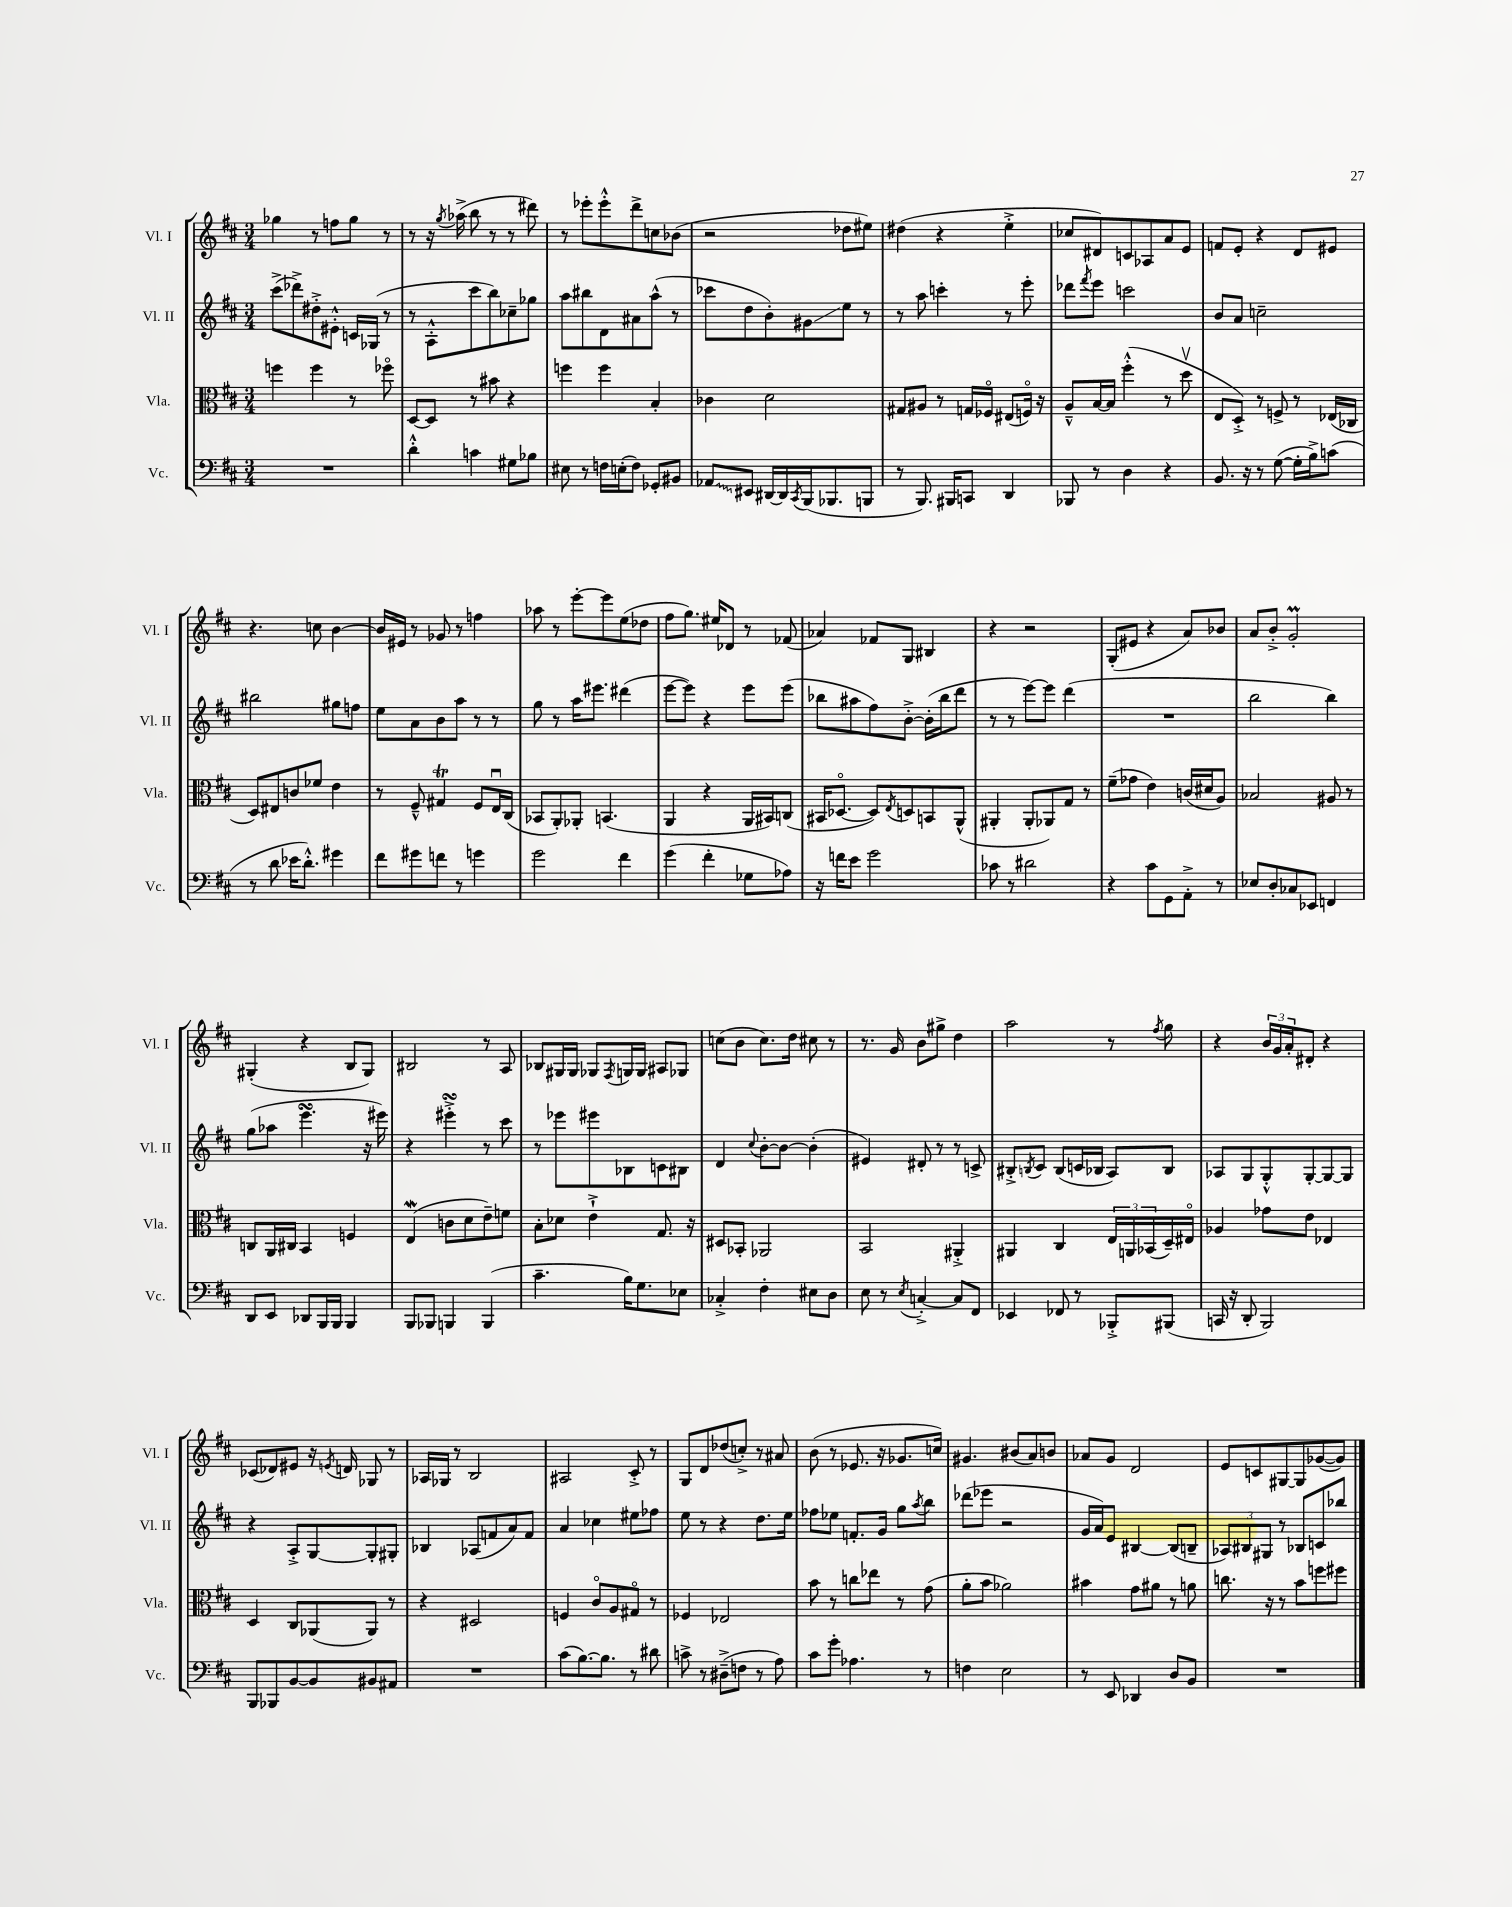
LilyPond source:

<<
\new StaffGroup <<
\new Staff = "s0" \with { instrumentName = "Vl. I" shortInstrumentName = "Vl. I" } {
    \clef treble \key d \major \numericTimeSignature \time 3/4
    ges''4 r8 f''8 ges''8 r8 |
    r8 r16 \acciaccatura { g''8 } aes''16->( b''8 r8 r8 dis'''8) |
    r8 ees'''8-. ees'''8-.-^ d'''8-> c''8 bes'8( |
    r2 des''8 eis''8) |
    dis''4( r4 e''4-.-> |
    ces''8 dis'8) c'8 aes8 a'8 e'8 |
    f'8 e'8-. r4 d'8 eis'8 |
    r4. c''8 b'4~ |
    b'16 eis'16 r8 ges'8 r8 f''4 |
    aes''8 r8 e'''8~-. e'''8 e''8( des''8 |
    fis''8 g''8.) eis''16 des'8 r8 fes'8( |
    aes'4) fes'8 g8 bis4 |
    r4 r2 |
    g8-.( eis'8 r4 a'8) bes'8 |
    a'8 b'8-.-> g'2-.\prall |
    gis4-.( r4 b8 gis8) |
    bis2 r8 a8 |
    bes8 gis16 gis16 ges8 \acciaccatura { fis8 } g16 g16 ais8 ges8 |
    c''8( b'8 c''8.) d''16 cis''8 r8 |
    r8. g'16 b'8 gis''8-> d''4 |
    a''2 r8 \acciaccatura { fis''8 } g''8 |
    r4 \tuplet 3/2 { b'16 g'16 a'16-. } dis'8-. r4 |
    ces'8( des'8) eis'8 r16 \acciaccatura { e'8 } d'16 ges8 r8 |
    aes16 ges16 r8 b2 |
    ais2 cis'8-.-> r8 |
    g8 d'8 des''8( c''8-.->) r8 ais'8 |
    b'8( r8 ees'8. r16 ges'8. c''16) |
    gis'4. bis'8( a'8) b'8 |
    aes'8 g'8 d'2 |
    e'8 c'8 gis8~ gis8 ges'8~( ges'8) \bar "|." |
}
\new Staff = "s1" \with { instrumentName = "Vl. II" shortInstrumentName = "Vl. II" } {
    \clef treble \key d \major \numericTimeSignature \time 3/4
    cis'''8->( des'''8->) dis''8-.-> eis'8-.-^ c'16 ges16( r8 |
    r8 a8-.-^ cis'''8 b''8) ces''8-- ges''8 |
    a''8 bis''8 d'8 ais'8 a''8-^( r8 |
    ces'''8 d''8 b'8-.) gis'8\glissando e''8 r8 |
    r8 a''8 c'''4-. r8 e'''8-. |
    des'''8 \acciaccatura { fis'''8 } e'''8 c'''2 |
    b'8 a'8 c''2-- |
    bis''2 gis''8 f''8 |
    e''8 a'8 b'8 a''8 r8 r8 |
    g''8 r8 a''16 eis'''8. dis'''4( |
    e'''8~ e'''8) r4 e'''8 e'''8( |
    bes''8 ais''8 fis''8) b'8~-.-> b'16-.( bes''16 d'''8 |
    r8 r8 e'''8~) e'''8 d'''4( |
    R2. |
    b''2 b''4) |
    g''8( aes''8 e'''4.\turn r16 eis'''16) |
    r4 eis'''4-.->\turn r8 cis'''8 |
    r8 ees'''8 eis'''8 bes8 c'8 bis8 |
    d'4 \appoggiatura { cis''8 } b'8~-. b'8~ b'4-.( |
    eis'4) dis'8-. r8 r8 c'8-> |
    bis8-.-> \acciaccatura { b8 } cis'8 b8( c'16 bes16 a8) bes8 |
    aes8 g8 g8-.-^ g8~-. g8~ g8 |
    r4 a8-.-> g8~ g8-. gis8-. |
    bes4 aes8( f'8 a'8) f'8 |
    a'4 ces''4 eis''8 fes''8 |
    e''8 r8 r4 d''8. e''16 |
    fes''8 ees''8 f'8.-. g'16 g''8 \acciaccatura { a''8 } b''8 |
    des'''8( ees'''8 r2 |
    g'16 a'16) e'8 bis4~ bis8( b8-- |
    \tuplet 3/2 { aes8) bis8 gis8 } r8 bes8 c'8 bes''8 \bar "|." |
}
\new Staff = "s2" \with { instrumentName = "Vla." shortInstrumentName = "Vla." } {
    \clef alto \key d \major \numericTimeSignature \time 3/4
    f''4 f''4 r8 fes''8\flageolet |
    d8~ d8 r8 bis'8 r4 |
    f''4 f''4 b4-. |
    ces'4 d'2 |
    gis8 ais8 r8 g16 fes16\flageolet eis8( f16\flageolet) r16 |
    a8---^ b16~ b16 fis''4-.-^( r8 d''8\upbow |
    e8 d8-.->) r8 f8-> r8 ees16( ces16 |
    d8) eis8 c'8 fes'8 e'4 |
    r8 fis8---^ gis4\trill fis8 e16\downbow cis16( |
    bes,8 a,8-.) aes,8-. b,4.( |
    a,4 r4 a,16 bis,16) c8( |
    bis,16 des8.~\flageolet des8) \acciaccatura { e8 } d8 b,8 a,8-^( |
    ais,4-. ais,8-. aes,8) g8 r8 |
    fis'8--( ges'8 e'4) c'16( dis'16 a8) |
    bes2 ais8 r8 |
    c8 a,16 cis16 b,4 f4 |
    e4\mordent( c'8 d'8 e'8--) f'8 |
    b8-. des'8 e'4-!-> g8. r16 |
    dis8 bes,8-. aes,2 |
    b,2 ais,4-.-> |
    ais,4 cis4 \tuplet 3/2 { e16 a,16 bes,16( } d16--) eis16\flageolet |
    aes4 ges'8 e'8 ees4 |
    d4 cis8 aes,8( aes,8) r8 |
    r4 dis2 |
    f4 cis'8\flageolet a8 gis8\flageolet r8 |
    fes4 ees2 |
    b'8 r8 c''8 ees''8 r8 g'8( |
    a'8-. b'8 aes'2) |
    bis'4 g'8 ais'8 r8 a'8 |
    c''8. r16 r8 b'8 f''8 fis''8 \bar "|." |
}
\new Staff = "s3" \with { instrumentName = "Vc." shortInstrumentName = "Vc." } {
    \clef bass \key d \major \numericTimeSignature \time 3/4
    R2. |
    d'4-.-^ c'4 gis8 bes8 |
    eis8 r8 f16 e16-.( f8) ges,8-. bis,8 |
    \once \override Glissando.style = #'zigzag aes,8\glissando eis,8 dis,16~ dis,16 \acciaccatura { cis,8 } b,,16( bes,,8. b,,8 |
    r8 b,,8.) bis,,16 c,8 d,4 |
    bes,,8 r8 d4 r4 |
    b,8. r16 r8 g8~( g16-. b16->) c'8( |
    r8 d'8 ees'16 d'8.-.-^) gis'4 |
    fis'8 gis'8 f'8 r8 g'4 |
    g'2 fis'4 |
    g'4( fis'4-. ges8 aes8) |
    r16 f'16 e'8 g'2 |
    ces'8 r8 dis'2 |
    r4 cis'8 g,8 a,8-.-> r8 |
    ees8 d8-. ces8 ees,8 f,4 |
    d,8 e,8 des,8 b,,16 b,,16 b,,4 |
    b,,8 bes,,8 b,,4 b,,4( |
    cis'4.-- b16) g8. ees8 |
    ces4-.-> fis4-. eis8 d8 |
    e8 r8 \acciaccatura { e8 } c4~-.-> c8 fis,8 |
    ees,4 fes,8 r8 bes,,8-.-> bis,,8( |
    c,16 r16 d,8-. b,,2) |
    b,,8 bes,,8 b,8~ b,8 bis,8 ais,8 |
    R2. |
    cis'8( b8.~) b8. r8 dis'8 |
    c'8-> r8 dis8--->( f8 r8 a8) |
    cis'8 g'8-. aes4. r8 |
    f4 e2 |
    r8 e,8 des,4 d8 b,8 |
    R2. \bar "|." |
}
>>
>>
\layout { \context { \Score \remove "Bar_number_engraver" } }
